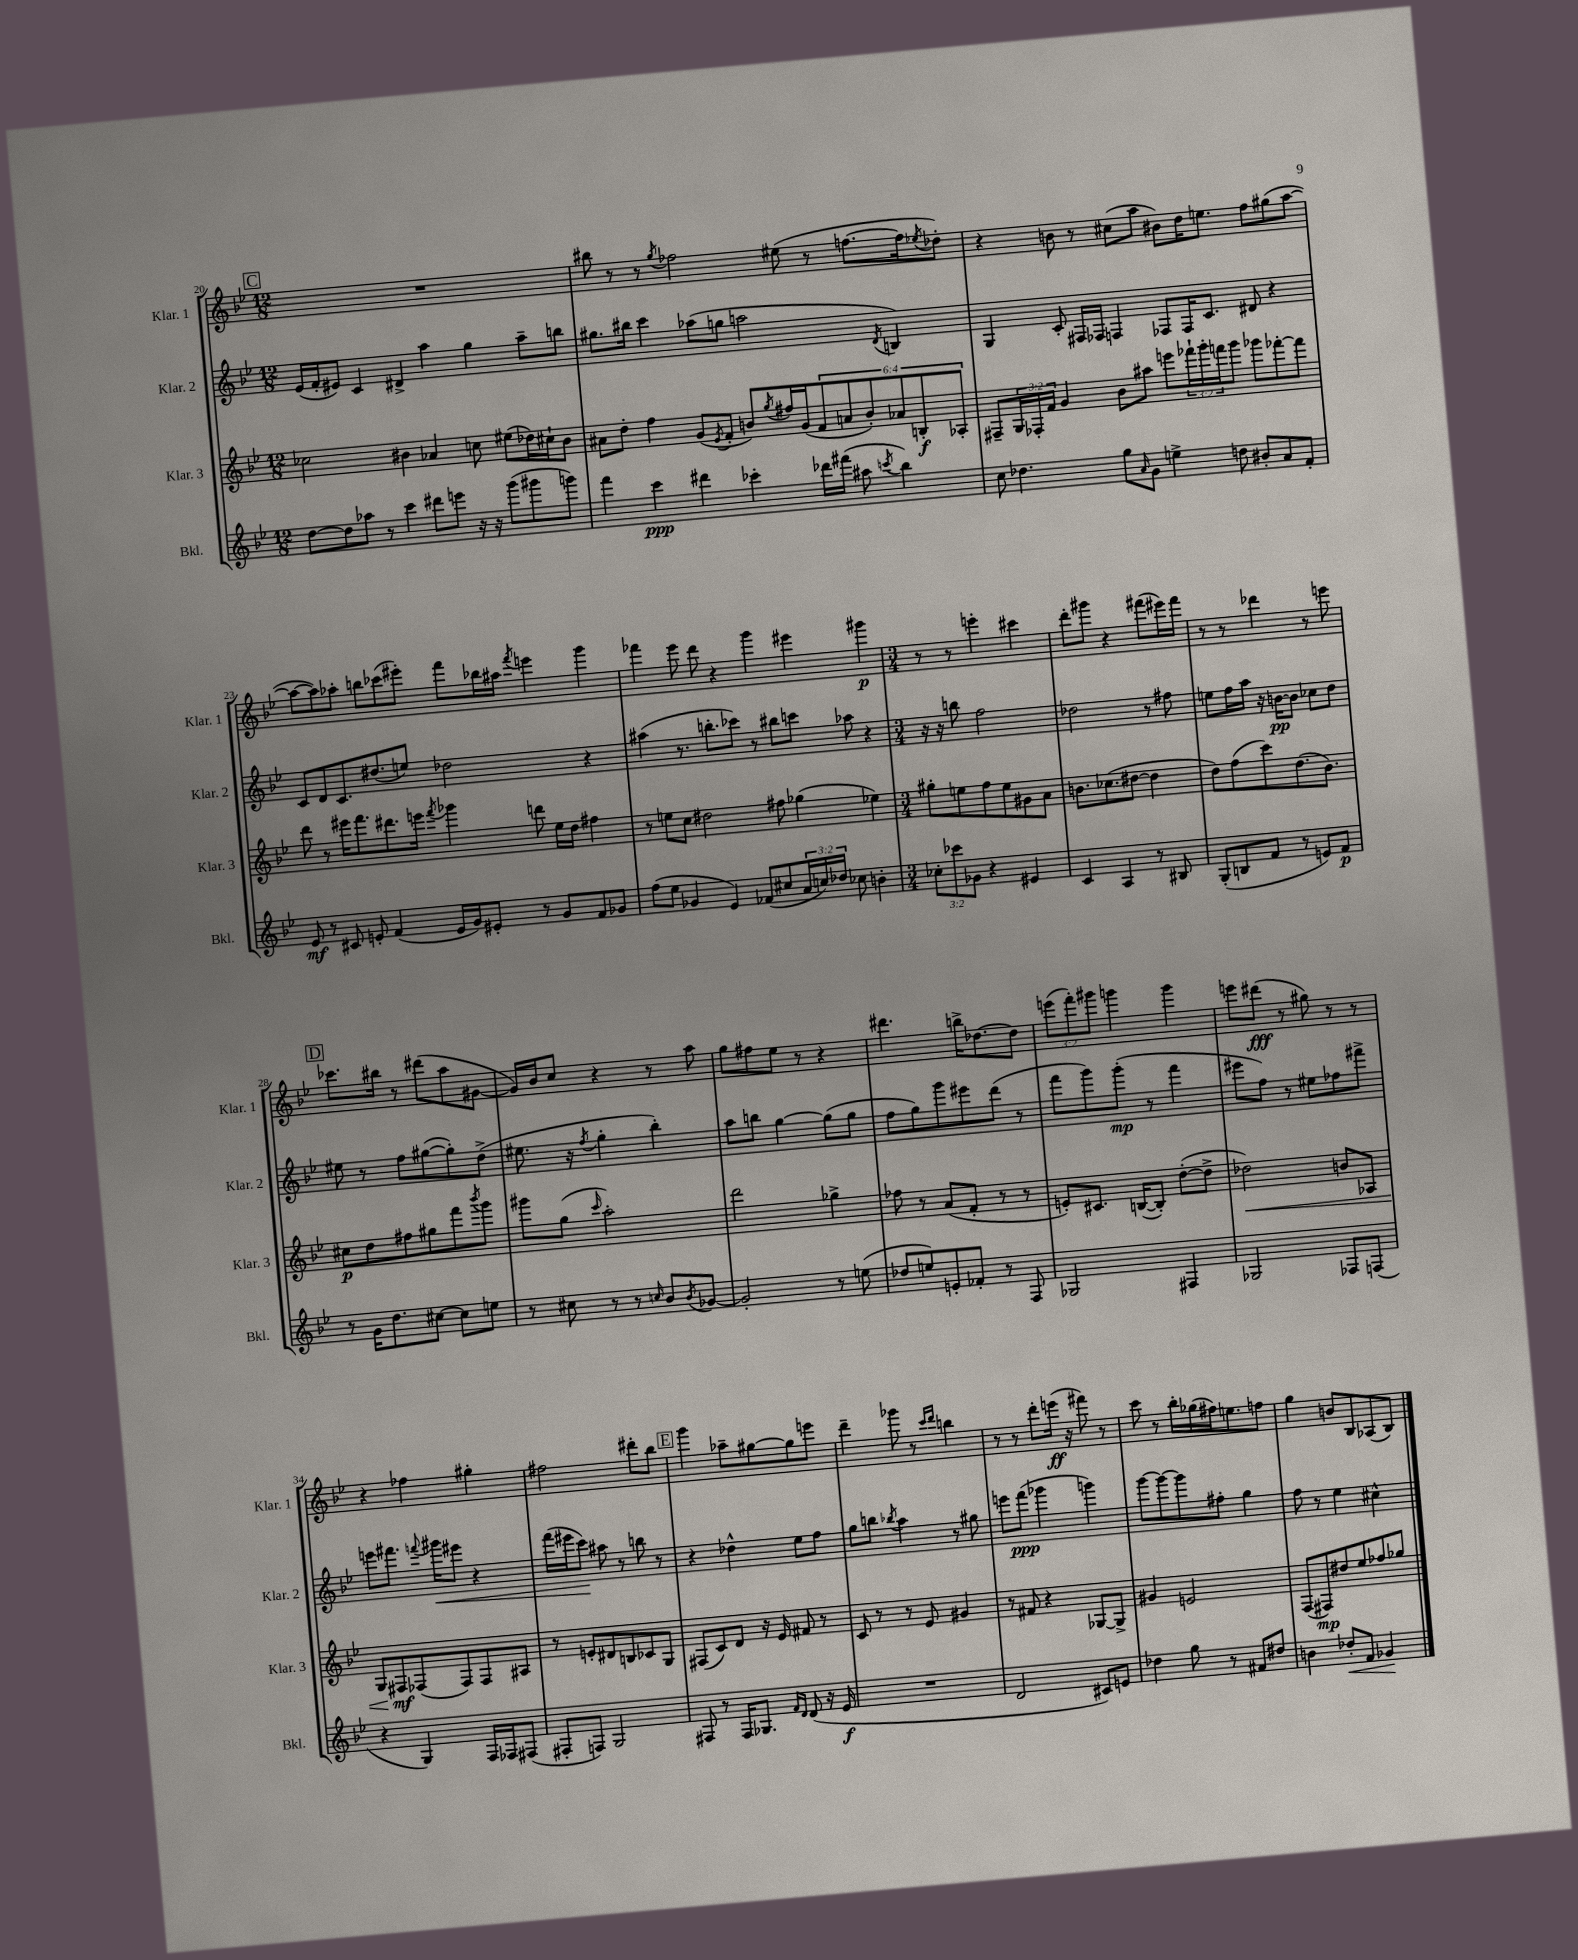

**kern	**dynam	**kern	**dynam	**kern	**dynam	**kern	**dynam
*part4	*part4	*part3	*part3	*part2	*part2	*part1	*part1
*staff4	*staff4	*staff3	*staff3	*staff2	*staff2	*staff1	*staff1
*I"Bkl.	*	*I"Klar. 3	*	*I"Klar. 2	*	*I"Klar. 1	*
*I'Bkl.	*	*I'Klar. 3	*	*I'Klar. 2	*	*I'Klar. 1	*
*clefG2	*	*clefG2	*	*clefG2	*	*clefG2	*
*k[b-e-]	*	*k[b-e-]	*	*k[b-e-]	*	*k[b-e-]	*
*M12/8	*	*M12/8	*	*M12/8	*	*M12/8	*
!!LO:REH:place=s1:t=C
=20	=20	=20	=20	=20	=20	=20	=20
[8dd\L	.	2cc-X\	.	(16e-/LL	.	1.r	.
.	.	.	.	16f'/J	.	.	.
8dd\]	.	.	.	8e#X/J)	.	.	.
8aa-X\J	.	.	.	4c/	.	.	.
8r	.	.	.	.	.	.	.
4ccc\	.	4b#X\	.	4d#X^/	.	.	.
8ddd#X\L	.	4a-X/	.	4aa\	.	.	.
8eeen\J	.	.	.	.	.	.	.
16r	.	8ccn\	.	4gg\	.	.	.
16r	.	.	.	.	.	.	.
(8ggg\L	.	(8ee#X\L	.	.	.	.	.
8ggg#X\	.	16dd-X\L)	.	8aa~\L	.	.	.
.	.	16cc#X`\J	.	.	.	.	.
8gggn\J)	.	8b#\J	.	8bbn\J	.	.	.
=21	=21	=21	=21	=21	=21	=21	=21
4fff\	.	8a#X\L	.	8.gg#X\L	.	8bb#X\	.
.	.	8dd'\J	.	.	.	8r	.
.	.	.	.	16bb#X\Jk	.	.	.
4ccc\	ppp	4ff\	.	4ccc\	.	8r	.
.	.	.	.	.	.	8qgg/	.
.	.	.	.	.	.	2ff-X\	.
4ddd#X\	.	(8g/L	.	(8aa-X\L	.	.	.
.	.	8qe-/	.	.	.	.	.
.	.	8f'/J	.	8ggn\J	.	.	.
4ccc-X'\	.	8bn/L)	.	2aan\	.	.	.
.	.	8qgg/	.	.	.	.	.
.	.	16ff#X/L	.	.	.	(8ee#X\	.
.	.	(16g/J	.	.	.	.	.
16ddd-X\LL	.	12f/	.	.	.	8r	.
(16fff#X\JJ	.	.	.	.	.	.	.
.	.	12an/	.	.	.	.	.
8aa#X\	.	.	.	.	.	[8.ffn\L	.
.	.	12b'/)	.	.	.	.	.
8qcccn/	.	.	.	8qd/	.	.	.
4bb-\)	.	12a-X/	.	4Bn/)	.	.	.
.	.	.	.	.	.	16ff\k]	.
.	.	12Bn'/	f	.	.	.	.
.	.	.	.	.	.	8qee-X/	.
.	.	.	.	.	.	8dd-X'\J)	.
.	.	12A-X'/J	.	.	.	.	.
=22	=22	=22	=22	=22	=22	=22	=22
8cc\	.	8F#X~/L	.	4G/	.	4r	.
4.dd-X\	.	24G/L	.	.	.	.	.
.	.	24F-X'/	.	.	.	.	.
.	.	24f/JJ	.	.	.	.	.
.	.	4g/	.	8c'/	.	8bn\	.
.	.	.	.	16F#X/LL	.	8r	.
.	.	.	.	16F-X/JJ	.	.	.
8gg\L	.	8b-\L	.	4Fn/	.	(8cc#X\L	.
16qqa/	.	.	.	.	.	.	.
8g\J	.	8aa#X\J	.	.	.	8aa\J	.
4een^\	.	8eeen\L	.	8F-X/L	.	8b#X\L)	.
.	.	24fff-X`\L	.	16F-/K	.	16dd\K	.
.	.	24ggg'\	.	.	.	.	.
.	.	.	.	8.c/J	.	8.een\J	.
.	.	24fffn\J	.	.	.	.	.
8ddn\	.	8ggg\J	.	.	.	.	.
8b#X'/L	.	8ggg-X\L	.	8d#X/	.	8ff\L	.
8a/	.	[8fff-X'\	.	4r	.	(8gg#X\	.
8f'/J	.	8fff-\J]	.	.	.	[8aa\J	.
!!LO:LB:g=z
=23	=23	=23	=23	=23	=23	=23	=23
8e-/	mf	8ddd\	.	8c/L	.	8aa\L_	.
8r	.	8r	.	8d/	.	8aa\])	.
8c#X/	.	16eee#X\KL	.	8.c/	.	8aa-X'\J	.
.	.	8.fff\	.	.	.	.	.
8en'/	.	.	.	.	.	8bbn\L	.
.	.	.	.	(8.dd#X/	.	.	.
(4f/	.	8.ddd#X\	.	.	.	(8ccc-X\	.
.	.	.	.	8een/J)	.	8eee#X'\J)	.
.	.	16eeen\Jk	.	.	.	.	.
.	.	8qfff/	.	.	.	.	.
16e/LL	.	4ggg-X\	.	2dd-X\	.	8fff\L	.
16g/J)	.	.	.	.	.	.	.
8e#X'/J	.	.	.	.	.	16bb-X\L	.
.	.	.	.	.	.	16aa#X\JJ	.
.	.	.	.	.	.	8qfff/	.
8r	.	8dddn\	.	.	.	4eeen\	.
8g/L	.	16ee-\LL	.	.	.	.	.
.	.	16dd\JJ	.	.	.	.	.
8f/	.	4ff#X\	.	4r	.	4ggg\	.
8g-X/J	.	.	.	.	.	.	.
=24	=24	=24	=24	=24	=24	=24	=24
(8ff\L	.	8r	.	(4aa#X\	.	4fff-X\	.
8ee-\J	.	8een\L	.	.	.	.	.
4g-X/	.	8cc\J	.	8.r	.	8eee-\	.
.	.	2dd#X\	.	.	.	8ddd\	.
.	.	.	.	8.bbn'\L	.	.	.
4e-/)	.	.	.	.	.	4r	.
.	.	.	.	8ccc-X\J)	.	.	.
(8f-X/L	.	.	.	8r	.	4ggg\	.
8cc#X/	.	8ff#X\	.	8bb#X\L	.	.	.
24a/L	.	(4gg-X\	.	8cccn\J	.	4eee#X\	.
24ccn/)	.	.	.	.	.	.	.
24dd-X/JJ	.	.	.	.	.	.	.
8cc-X\	.	.	.	8aa-X\	.	.	.
4bn'\	.	4ee-X\)	.	4r	.	4ggg#X\	p
=25	=25	=25	=25	=25	=25	=25	=25
*M3/4	*	*M3/4	*	*M3/4	*	*M3/4	*
12cc-X'\L	.	8gg#X'\L	.	16r	.	8r	.
.	.	.	.	16r	.	.	.
12ccc-X\	.	.	.	.	.	.	.
.	.	8een\	.	8bbn\	.	8r	.
12g-X\J	.	.	.	.	.	.	.
4r	.	8ff\	.	2ff\	.	4eeen'\	.
.	.	8ee\	.	.	.	.	.
4e#X/	.	8g#X\	.	.	.	4ccc#X\	.
.	.	8a\J	.	.	.	.	.
=26	=26	=26	=26	=26	=26	=26	=26
4c/	.	8.bn\L	.	2dd-X\	.	8ddd'\L	.
.	.	.	.	.	.	8ggg#X\J	.
.	.	(8.cc-X\	.	.	.	.	.
4A/	.	.	.	.	.	4r	.
.	.	[8dd#X\J	.	.	.	.	.
8r	.	4dd#\]	.	8r	.	(8fff#X\L	.
8B#X/	.	.	.	8ff#X\	.	16eee#X\L)	.
.	.	.	.	.	.	16fff#\JJ	.
=27	=27	=27	=27	=27	=27	=27	=27
(8G'/L	.	8dd\L)	.	8een\L	.	8r	.
8Bn/	.	(8ff\	.	16ff\L	.	8r	.
.	.	.	.	16aa\JJ	.	.	.
8f/J	.	8ccc\)	.	16r	.	4ddd-X\	.
.	.	.	.	[16bn\KL	pp	.	.
8r	.	(8.dd\	.	8b\J]	.	.	.
8en/L)	.	.	.	8cc-X\L	.	8r	.
.	.	8.b-\J)	.	.	.	.	.
8f/J	p	.	.	8dd\J	.	8eeen\	.
!!LO:LB:g=z
!!LO:REH:place=s1:t=D
=28	=28	=28	=28	=28	=28	=28	=28
8r	.	8cc#X\L	p	8ee#X\	.	8.ccc-X\L	.
16g\KL	.	8dd\	.	8r	.	.	.
8.dd\	.	.	.	.	.	16bb#X\Jk	.
.	.	8ff#X\	.	8ff\L	.	8r	.
[8cc#X\J	.	8gg#X\	.	([8gg#X\	.	(8ddd#X\L	.
8cc#\L]	.	8fff\	.	8gg#'\])	.	8aa\	.
.	.	8qbbb-/	.	.	.	.	.
8een\J	.	8ggg\J	.	(8dd^\J	.	[8g#X\J	.
=29	=29	=29	=29	=29	=29	=29	=29
8r	.	8ggg#X\L	.	8.ee#X\	.	16g#/LL])	.
.	.	.	.	.	.	16b-/J	.
8cc#X\	.	(8gg\J	.	.	.	8cc/J	.
.	.	.	.	16r	.	.	.
.	.	16qqccc/	.	8qff/	.	.	.
8r	.	2aa'\)	.	4gg'\	.	4r	.
8r	.	.	.	.	.	.	.
16qqccn/	.	.	.	.	.	.	.
8b-/L	.	.	.	4bb-'\)	.	8r	.
8qb-/	.	.	.	.	.	.	.
[8g-X/J	.	.	.	.	.	8aa\	.
=30	=30	=30	=30	=30	=30	=30	=30
2g-'/]	.	2ddd\	.	8aa\L	.	8gg\L	.
.	.	.	.	8bbn\J	.	8ff#X\	.
.	.	.	.	[4gg\	.	8ee-\J	.
.	.	.	.	.	.	8r	.
8r	.	4gg-X^\	.	(8gg\L]	.	4r	.
(8een\	.	.	.	8gg\J	.	.	.
=31	=31	=31	=31	=31	=31	=31	=31
8dd-X/L	.	8ff-X\	.	8ff\L	.	4.ddd#X\	.
8een/)	.	8r	.	8gg\)	.	.	.
8en'/	.	(8a/L	.	8ggg\	.	.	.
8f-X'/J	.	8f'/J	.	8eee#X\	.	16bbn^\KL	.
.	.	.	.	.	.	[8.dd-X\	.
8r	.	8r	.	(8ddd\J	.	.	.
8F/	.	8r	.	8r	.	8dd-\J]	.
=32	=32	=32	=32	=32	=32	=32	=32
2G-X/	.	8en'/L)	.	8fff\L	.	(12eeen\L	.
.	.	.	.	.	.	12fff'\)	.
.	.	8.c#X/J	.	8ggg\)	.	.	.
.	.	.	.	.	.	12ggg#X\J	.
.	.	.	.	(8ggg'\J	mp	4gggn\	.
.	.	([16Bn/KL	.	.	.	.	.
.	.	8B'/J])	.	8r	.	.	.
4F#X/	.	([8dd'\L	.	4fff\	.	4ggg\	.
.	.	8dd^\J]	.	.	.	.	.
=33	=33	=33	=33	=33	=33	=33	=33
!	!	!	!LO:HP:b	!	!	!	!
2G-X/	.	2dd-X\)	<	8eee#X\L	.	8eeen\L	.
.	.	.	.	8ff\J)	.	(8ddd#X\J	fff
.	.	.	.	8r	.	8r	.
.	.	.	.	8ee#X\L	.	8gg#X\)	.
8F-X/L	.	8bn/L	.	8ff-X\	.	8r	.
(8Fn/J	.	8A-X/J	.	8fff#X^\J	.	8r	.
!!LO:LB:g=z
=34	=34	=34	=34	=34	=34	=34	=34
4r	.	8G/L	.	8eeen\L	.	4r	.
.	.	8F#X/	mf	8.fff#X\J	.	.	.
4G/)	.	(8F-X/	[	.	.	4ff-X\	.
.	.	.	.	8qqfffn/	.	.	.
!	!	!	!	!	!LO:HP:b	!	!
.	.	.	.	16ggg#X\KL	<	.	.
.	.	8F-/)	.	8eee#X\J	.	.	.
16F/LL	.	8F-/	.	4r	.	4gg#X'\	.
16F-X/J	.	.	.	.	.	.	.
(8F#X/J	.	8A#X/J	.	.	.	.	.
=35	=35	=35	=35	=35	=35	=35	=35
8F#X'/L	.	8r	.	(16fff\LL	.	2ff#X\	.
.	.	.	.	16eee#X\J	.	.	.
8Fn/J)	.	8en'/L	.	8ccc\J)	.	.	.
2G/	.	8d#X/	.	8aa#X\	[	.	.
.	.	8Bn/	.	8r	.	.	.
.	.	8c-X/	.	8bbn\	.	8ddd#X'\L	.
.	.	8G/J	.	8r	.	8bb-\J	.
!!LO:REH:place=s1:t=E
=36	=36	=36	=36	=36	=36	=36	=36
8F#X/	.	(8F#X/L	.	4r	.	4ggg\	.
8r	.	8c/)	.	.	.	.	.
16F#/KL	.	8d/J	.	4dd-X^^\	.	8aa-X~\L	.
8.G-X/J	.	.	.	.	.	.	.
.	.	16r	.	.	.	[8gg#X\	.
.	.	16e-/	.	.	.	.	.
16qqf/LL	.	.	.	.	.	.	.
16qqd/JJ	.	.	.	.	.	.	.
(8d/	.	8f#X/	.	8ee-\L	.	8gg#\]	.
16r	.	8r	.	8ff\J	.	8eeen\J	.
16e-/	f	.	.	.	.	.	.
=37	=37	=37	=37	=37	=37	=37	=37
2.r	.	8c/	.	8gg\L	.	4ddd~\	.
.	.	8r	.	8bbn\J	.	.	.
.	.	.	.	8qbb-X/	.	.	.
.	.	8r	.	4aa\	.	8ggg-X\	.
.	.	8e-/	.	.	.	8r	.
.	.	.	.	.	.	16qqccc/LL	.
.	.	.	.	.	.	16qqddd/JJ	.
.	.	4g#X/	.	8r	.	4bbn\	.
.	.	.	.	8gg#X\	.	.	.
=38	=38	=38	=38	=38	=38	=38	=38
2d/	.	8r	.	8eeen\L	.	8r	.
.	.	8f#X/	.	(8fff\J	ppp	8r	.
.	.	4r	.	4ggg-X\	.	8ddd'\L	.
.	.	.	.	.	.	(16eeen\Jk	ff
.	.	.	.	.	.	16r	.
8c#X/L)	.	[8G-X/L	.	4gggn\)	.	8fff#X\)	.
8en/J	.	8G-^/J]	.	.	.	8r	.
=39	=39	=39	=39	=39	=39	=39	=39
4dd-X\	.	4g#X/	.	[8ggg\L	.	8ccc\	.
.	.	.	.	8ggg\_	.	8r	.
8gg\	.	2en/	.	8ggg\]	.	16bb-'\LL	.
.	.	.	.	.	.	(16gg-X\	.
8r	.	.	.	8ff#X'\J	.	16ff#X\J)	.
.	.	.	.	.	.	8.een\	.
8f#X/L	.	.	.	4gg\	.	.	.
8dd#X/J	.	.	.	.	.	8ffn\J	.
=40	=40	=40	=40	=40	=40	=40	=40
4bn\	.	(8F/L	.	8ff\	.	4gg\	.
.	.	8F#X/)	mp	8r	.	.	.
!	!LO:HP:b	!	!	!	!	!	!
8dd-X'/L	<	8dd#X/	.	4ee-\	.	8bn/L	.
8f/J	.	8ee-/	.	.	.	8B-/	.
4g-X/	.	8ff-X/	.	4cc#X^^\	.	(8A-X/	.
.	.	8gg-X/J	.	.	.	8B-/J)	.
.	[	.	.	.	.	.	.
==	==	==	==	==	==	==	==
*-	*-	*-	*-	*-	*-	*-	*-
